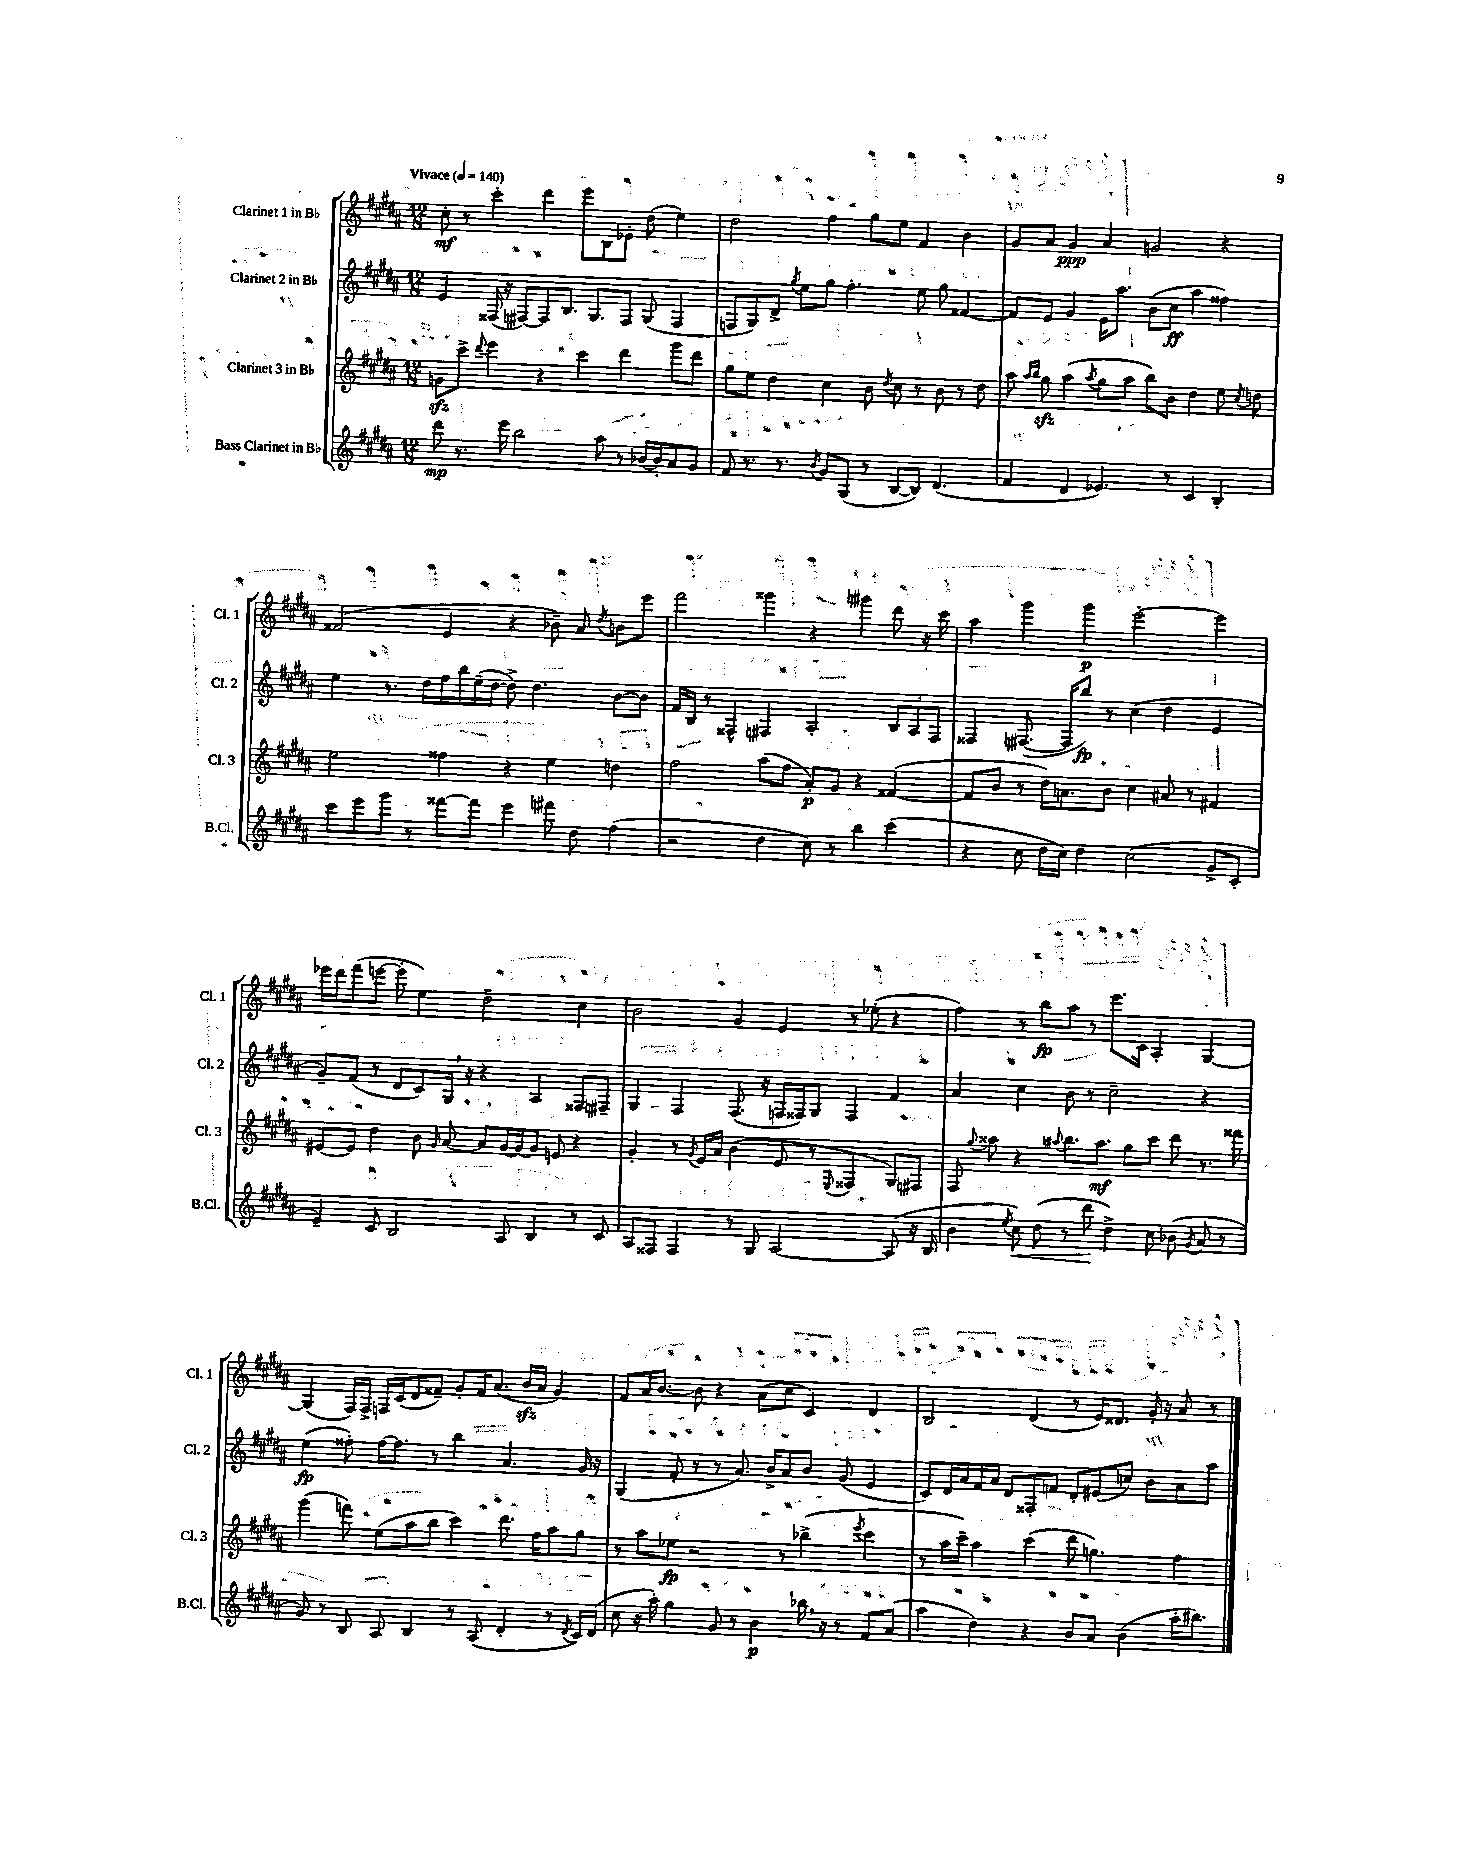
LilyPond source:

<<
\new StaffGroup <<
\new Staff = "s0" \with { instrumentName = "Clarinet 1 in Bb" shortInstrumentName = "Cl. 1" } {
    \clef treble \key b \major \numericTimeSignature \time 12/8 \tempo "Vivace" 4 = 140
    \autoBeamOff cis''8-.\mf r8 cis'''4-. dis'''4 e'''8[ b8 ees'8]-. dis''8( e''4) |
    dis''2 fis''4 gis''8[ e''8] fis'4 b'4 |
    gis'8[ ais'8] gis'4\ppp ais'4 g'2 r4 |
    fisis'2( e'4 r4 bes'8--) ais'8 \acciaccatura { dis''8 } b'8[ e'''8] |
    fis'''2 gisis'''4 r4 gis'''4 dis'''8 r16 cis'''16 |
    ais''4 gis'''4 gis'''4\p e'''2~-. e'''4 |
    ees'''16[ dis'''16 fis'''8( e'''8]~ e'''8-. e''4) dis''2-- cis''4 |
    b'2 gis'4 e'4 r8 ees''8-.( r4 |
    fis''4) r8 b''8[\fp ais''8] r8 e'''8.[ cis'16] ais4-. gis4~ |
    gis4( fis16[) fis16]-> f16[ cis'16( dis'8 fisis'8]--) gis'8[-. fisis'16 ais'8.]( b'16[\sfz ais'16] gis'4) |
    fis'8[ ais'16 b'8.]~ b'8 r4 ais'8[( cis''8] cis'4) dis'4 |
    b2 dis'4( r8 e'16[) disis'8.] gis'16-. r16 ais'8 r8 \bar "|." |
}
\new Staff = "s1" \with { instrumentName = "Clarinet 2 in Bb" shortInstrumentName = "Cl. 2" } {
    \clef treble \key b \major \numericTimeSignature \time 12/8
    \autoBeamOff e'4 fisis16( r16 fis8[~) fis8 b8.] gis8.[ fis8] gis8( fis4 |
    f8[ gis8) dis'8]-> \acciaccatura { gis''8 } e''8[ gis''8] fis''4.-. e''8 gis''8 fisis'4~ |
    fisis'8[ e'8] gis'4 e'16[ ais''8.] b'8[( cis''8]\ff ais''4 fisis''4) |
    e''4 r8. dis''16[ fis''16 b''16 e''16--( dis''16]~ dis''8->) dis''4. b'8[~ b'8] |
    fis'16[ b16] r8 fisis4-^ fis4 ais2-. \tuplet 3/2 { b8[ ais8 fis8] } |
    fisis4 fis8.~( fis16[ b''8]\fp) r8 cis''4( dis''4 e'4 |
    gis'8[--) fis'8]( r8 dis'8[ cis'8) gis16] \breathe r16 r4 ais4 fisis8[ fis8]-- |
    gis4 fis4 fis8.( r16 f16[ fisis16) gis8] fisis4 fis'4 |
    ais'4 cis''4 b'8 r8 cis''2-- r4 |
    e''4\fp( fisis''8-.) fisis''16[~ fisis''8.] r8 b''4 ais'4. gis'16 r16 |
    gis4( fis'8-. r8 r8 ais'8.) b'16[-> ais'8 b'8] gis'8( e'4 |
    cis'8[) dis'16 ais'16 fis'16 ais'16] dis'8[ fisis8-. f'8] dis'8[-. eis'8( c''8]) b'8[ ais'8 ais''8] \bar "|." |
}
\new Staff = "s2" \with { instrumentName = "Clarinet 3 in Bb" shortInstrumentName = "Cl. 3" } {
    \clef treble \key b \major \numericTimeSignature \time 12/8
    \autoBeamOff g'8[\sfz cis'''8]-> \appoggiatura { dis'''8 } e'''4 r4 cis'''4 dis'''4 gis'''8[ dis'''8] |
    gis''8[ e''8] dis''4 cis''4 b'8 \acciaccatura { dis''8 } cis''8 r8 b'8 r8 dis''8 |
    ais''8 \grace { ais''16[ b''16] } gis''8\sfz ais''4( \acciaccatura { ais''8 } gis''8[ ais''8] b''8[) b'8] dis''4 e''8 \acciaccatura { cis''8 } d''8 |
    e''2 fisis''4 r4 e''4 d''4 |
    fis''2 ais''8[( fis''8] ais'8[-.\p) gis'8] r4 fisis'4~( |
    fisis'8[ b'8] r8 dis''16[) a'8. b'8] cis''4 ais'8 r8 fis'4 |
    eis'8[~ eis'8] dis''4 b'8 \grace { gis'16 } ais'8~ ais'8[ gis'16~ gis'16~ gis'8] e'8 r4 |
    gis'4-. r8 \acciaccatura { gis'8 } e'16[ ais'16] b'4( e'8 r8 \appoggiatura { e8 } fisis4 gis8[) fis8] |
    fis8 \appoggiatura { gis''8 } aisis''8 r4 \appoggiatura { ais''8 } b''8.[ ais''8.]\mf gis''8[ cis'''8] dis'''8 r8. fisis'''16 |
    gis'''4( f'''8) e''8[( ais''8 b''8] cis'''4) dis'''8. fis''16[ ais''8 gis''8] |
    r8 ais''8[ ees''8]\fp r2 r8 bes''4->( \acciaccatura { e'''8 } cis'''4 |
    r8 ais''16[ cis'''16]--) ais''4 cis'''4( dis'''8 g''4.) fis''4 \bar "|." |
}
\new Staff = "s3" \with { instrumentName = "Bass Clarinet in Bb" shortInstrumentName = "B.Cl." } {
    \clef treble \key b \major \numericTimeSignature \time 12/8
    \autoBeamOff dis'''8\mp r8. e'''16 b''2 ais''8 r8 bes'16[~ bes'16-. ais'8 gis'8] |
    fis'8 r8. r8. \acciaccatura { b'8 } gis'8[ gis8]( r8 b8[~ b8]) dis'4.( |
    fis'4 dis'4 ees'4.) r8 cis'4 b4-. |
    cis'''8[ e'''8 gis'''8] r8 fisis'''8[~ fisis'''8] e'''4 fis'''8 dis''8 fis''4( |
    r2 dis''4 cis''8) r8 b''4 cis'''4( |
    r4 cis''8 dis''16[ cis''16]) dis''4 cis''2( gis'8[-> cis'8]-. |
    e'4--) cis'8 b2 ais8 b4 r8 cis'8 |
    ais8[ fisis8] fisis4 r8 gis8 ais2~ ais8( r16 b16 |
    b'4 \acciaccatura { e''8 } cis''8\<) dis''8( r8 dis'''8\! dis''4->) cis''8 bes'8( \acciaccatura { gis'8 } ais'8 r8 |
    gis'8) r8 b8 ais8 b4 r8 ais8( dis'4-. r8 \acciaccatura { dis'8 } cis'16[) dis'16]( |
    cis''8 r16 ais''16-.) gis''4 gis'8 r8 b'4\p bes''16 \breathe r16 r8 fis'8[ ais'8]( |
    ais''4 dis''4) r4 b'8[ ais'8] b'4( ais''16[-. bis''8.]) \bar "|." |
}
>>
>>
\layout { \context { \Score \remove "Bar_number_engraver" } }
